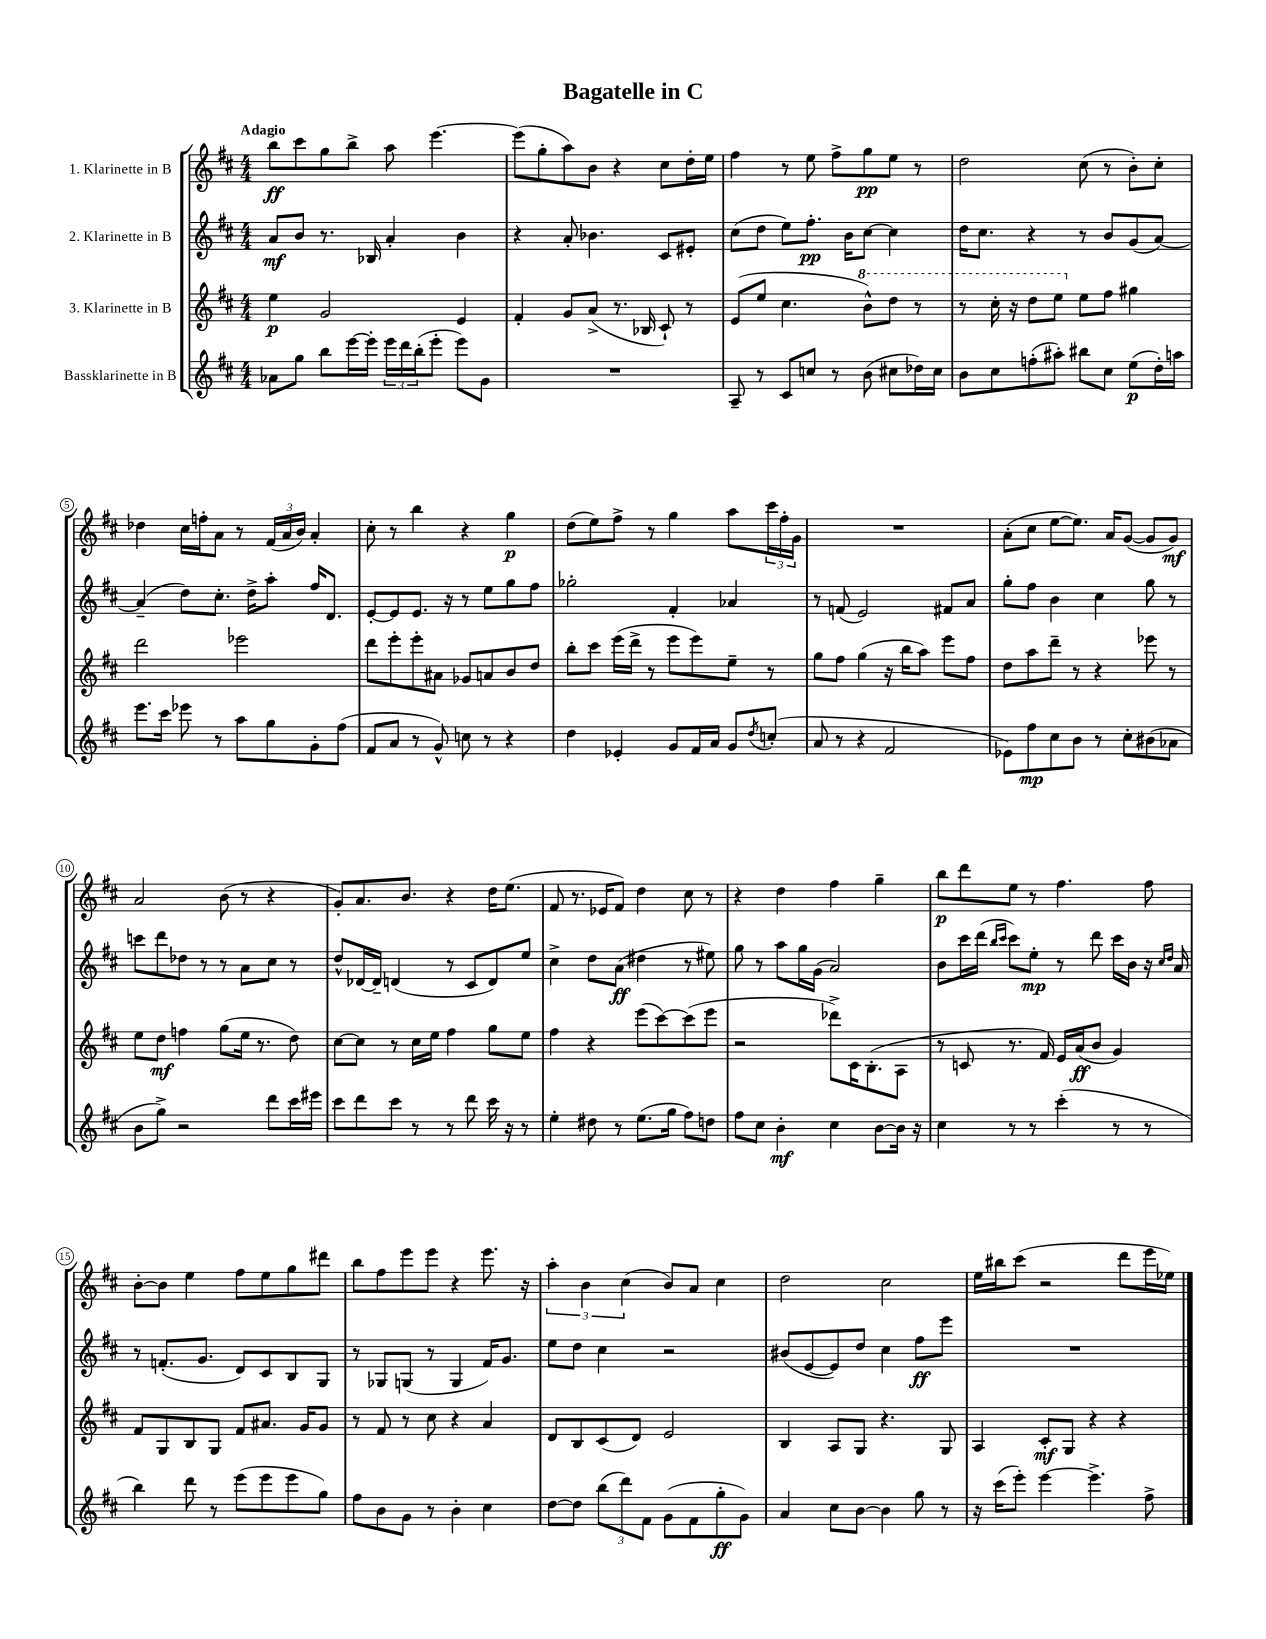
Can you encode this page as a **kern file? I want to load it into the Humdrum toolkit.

**kern	**kern	**kern	**kern
*staff4	*staff3	*staff2	*staff1
*clefG2	*clefG2	*clefG2	*clefG2
*k[f#c#]	*k[f#c#]	*k[f#c#]	*k[f#c#]
*M4/4	*M4/4	*M4/4	*M4/4
8a-\L	4ee\	8a/L	8bb\L
8gg\J	.	8b/J	8ccc#\
8bb\L	2g/	8.r	8gg\
[16eee\L	.	.	8bb^\J
16eee'\]JJ	.	16B-/	.
24eee\LL	.	4a'/	8aa\
24ddd\	.	.	.
(24bb'\J	.	.	.
8eee'\J	.	.	[4.eee\
8eee\L)	4e/	4b\	.
8g\J	.	.	.
=	=	=	=
1r	4f#'/	4r	(8eee\]L
.	.	.	8gg'\
.	8g/L	8a'/	8aa\)
.	(8a^/J	4.b-\	8b\J
.	8.r	.	4r
.	16B-/	.	.
.	8c#`/)	8c#/L	8cc#\L
.	8r	8e#'/J	16dd'\L
.	.	.	16ee\JJ
=	=	=	=
8A~/	(8e/L	(8cc#\L	4ff#\
8r	8ee/J	8dd\J	.
8c#/L	4.cc#\	8ee\L)	8r
8cc/J	.	8.ff#'\J	8ee\
8r	.	.	8ff#^\L
.	.	16b\LK	.
(8b\	8bb^^\L)	[8cc#\J	8gg\
8cc#\L	8ddd\J	4cc#\]	8ee\J
16dd-\L)	8r	.	8r
16cc#\JJ	.	.	.
=	=	=	=
8b\L	8r	16dd\LK	2dd\
.	.	8.cc#\J	.
8cc#\	16ccc#'\	.	.
.	16r	.	.
(8ff'\	8ddd\L	4r	.
8aa#'\J)	8eee\J	.	.
8bb#\L	8ee\L	8r	(8cc#\
8cc#\J	8ff#\J	8b/L	8r
(8ee\L	4gg#\	(8g/	8b'\L)
16dd'\L)	.	[8a/J)	8cc#'\J
16aa\JJ	.	.	.
=	=	=	=
8.eee\L	2ddd\	(4a~/]	4dd-\
16ccc#\Jk	.	.	.
8eee-\	.	8dd\L)	16cc#\LL
.	.	.	16ff'\J
8r	.	8.cc#'\J	8a\J
8aa\L	2eee-\	.	8r
.	.	16dd^\LK	.
8gg\	.	8aa'\J	(24f#/LL
.	.	.	24a/
.	.	.	24b/JJ)
8g'\	.	16ff#/LK	4a'/
.	.	8.d/J	.
(8ff#\J	.	.	.
=	=	=	=
8f#/L	8ddd\L	[8e'/L	8cc#'\
8a/J	8eee'\	8e/]	8r
8r	8eee'\	8.e/J	4bb\
8g^^/)	8a#\J	.	.
.	.	16r	.
8cc\	8g-/L	8r	4r
8r	8a/	8ee\L	.
4r	8b/	8gg\	4gg\
.	8dd/J	8ff#\J	.
=	=	=	=
4dd\	8bb'\L	2gg-'\	(8dd\L
.	8ccc#\J	.	8ee\)
4e-'/	(16eee\LL	.	8ff#^\J
.	16ddd^\JJ	.	.
.	8r	.	8r
8g/L	8eee\L	4f#'/	4gg\
16f#/L	8eee\)	.	.
16a/JJ	.	.	.
8g/L	8ee~\J	4a-/	8aa\L
8qdd/	.	.	.
(8cc'/J	8r	.	24ccc#\L
.	.	.	24ff#'\
.	.	.	24g\JJ
=	=	=	=
8a/	8gg\L	8r	1r
8r	8ff#\J	(8f/	.
4r	(4gg\	2e/)	.
2f#/	16r	.	.
.	16bb\LK	.	.
.	8aa\J)	.	.
.	8eee\L	8f#/L	.
.	8ff#\J	8a/J	.
=	=	=	=
8e-\L)	8dd\L	8gg'\L	(8a'\L
8ff#\	8aa\	8ff#\J	8cc#\J
8cc#\	8ddd~\J	4b\	[8ee\L
8b\J	8r	.	8.ee\]J)
8r	4r	4cc#\	.
.	.	.	16a/LK
8cc#'\L	.	.	([8g/J
(8b#\	8eee-\	8gg\	8g/]L
8a-\J	8r	8r	8g/J)
=	=	=	=
8b\L	8ee\L	8ccc\L	2a/
8gg^\J)	8dd\J	8ddd\	.
2r	4ff\	8dd-\J	.
.	.	8r	.
.	(8gg\L	8r	(8b\
.	16ee\Jk	8a\L	8r
.	8.r	.	.
8ddd\L	.	8cc#\J	4r
16ccc#\L	8dd\)	8r	.
16eee#\JJ	.	.	.
=	=	=	=
8ccc#\L	[8cc#\L	8dd^^/L	8g'/L)
8ddd\	8cc#\]J	[16d-/L	8.a/
.	.	16d-~/]JJ	.
8ccc#\J	8r	(4d/	.
.	.	.	8.b/J
8r	16cc#\LL	.	.
.	16ee\JJ	.	.
8r	4ff#\	8r	4r
8ddd\	.	8c#/L	.
16ccc#\	8gg\L	8d/)	16dd\LK
16r	.	.	(8.ee\J
8r	8ee\J	8ee/J	.
=	=	=	=
4ee'\	4ff#\	4cc#^\	8f#/
.	.	.	8.r
8dd#\	4r	8dd\L	.
.	.	.	16e-/LK
8r	.	(8a\J	8f#/J)
(8.ee\L	(8eee\L	4dd#\	4dd\
.	[8ccc#\)	.	.
16gg\Jk	.	.	.
8ff#\L)	(8ccc#\]	8r	8cc#\
8dd\J	8eee\J	8ee#\)	8r
=	=	=	=
8ff#\L	2r	8gg\	4r
8cc#\J	.	8r	.
4b'\	.	8aa\L	4dd\
.	.	16gg\L	.
.	.	(16g\JJ	.
4cc#\	8ddd-^\L)	2a/)	4ff#\
.	16c#\K	.	.
.	(8.B'\	.	.
[8b\L	.	.	4gg~\
16b\]Jk	8A\J	.	.
16r	.	.	.
=	=	=	=
4cc#\	8r	8b\L	8bb\L
.	8c/	16ccc#\L	8ddd\
.	.	(16ddd\JJ	.
.	.	16qqbb/LL	.
.	.	16qqccc#/JJ	.
8r	8.r	8ccc#\L)	8ee\J
8r	.	8ee'\J	8r
.	16f#/)	.	.
(4ccc#'\	16e/LL	8r	4.ff#\
.	(16a/J	.	.
.	8b/J	8ddd\	.
8r	4g/)	16ccc#\LL	.
.	.	16b\JJ	.
8r	.	16r	8ff#\
.	.	16qqcc#/LL	.
.	.	16qqdd/JJ	.
.	.	16a/	.
=	=	=	=
4bb\)	8f#/L	8r	[8b'\L
.	8G/	(8.f'/L	8b\]J
8ddd\	8B/	.	4ee\
.	.	8.g/J	.
8r	8G/J	.	.
(8eee\L	8f#/L	8d/L)	8ff#\L
8eee\	8.a#/J	8c#/	8ee\
8eee\	.	8B/	8gg\
.	16g/LK	.	.
8gg\J)	8g/J	8G/J	8ddd#\J
=	=	=	=
8ff#\L	8r	8r	8bb\L
8b\	8f#/	8G-/L	8ff#\
8g\J	8r	(8G/J	8eee\
8r	8cc#\	8r	8eee\J
4b'\	4r	4G/	4r
4cc#\	4a/	16f#/LK)	8.eee\
.	.	8.g/J	.
.	.	.	16r
=	=	=	=
[8dd\L	8d/L	8ee\L	6aa'\
8dd\]J	8B/	8dd\J	.
.	.	.	6b\
(12bb\L	(8c#/	4cc#\	.
12ddd\)	.	.	(6cc#\
.	8d/J)	.	.
12f#\J	.	.	.
(8g\L	2e/	2r	8b/L)
8f#\	.	.	8a/J
8gg'\	.	.	4cc#\
8g\J)	.	.	.
=	=	=	=
4a/	4B/	(8b#/L	2dd\
.	.	[8e/	.
8cc#\L	8A/L	8e/])	.
[8b\J	8G/J	8dd/J	.
4b\]	4.r	4cc#\	2cc#\
8gg\	.	8ff#\L	.
8r	8G/	8eee\J	.
=	=	=	=
16r	4A/	1r	16ee\LL
(16ccc#\LK	.	.	16bb#\J
8eee'\J)	.	.	(8ccc#\J
[4eee\	8c#'/L	.	2r
.	8G/J	.	.
4.eee^\]	4r	.	.
.	4r	.	8ddd\L
8ff#^\	.	.	16eee\L
.	.	.	16ee-\JJ)
==	==	==	==
*-	*-	*-	*-
